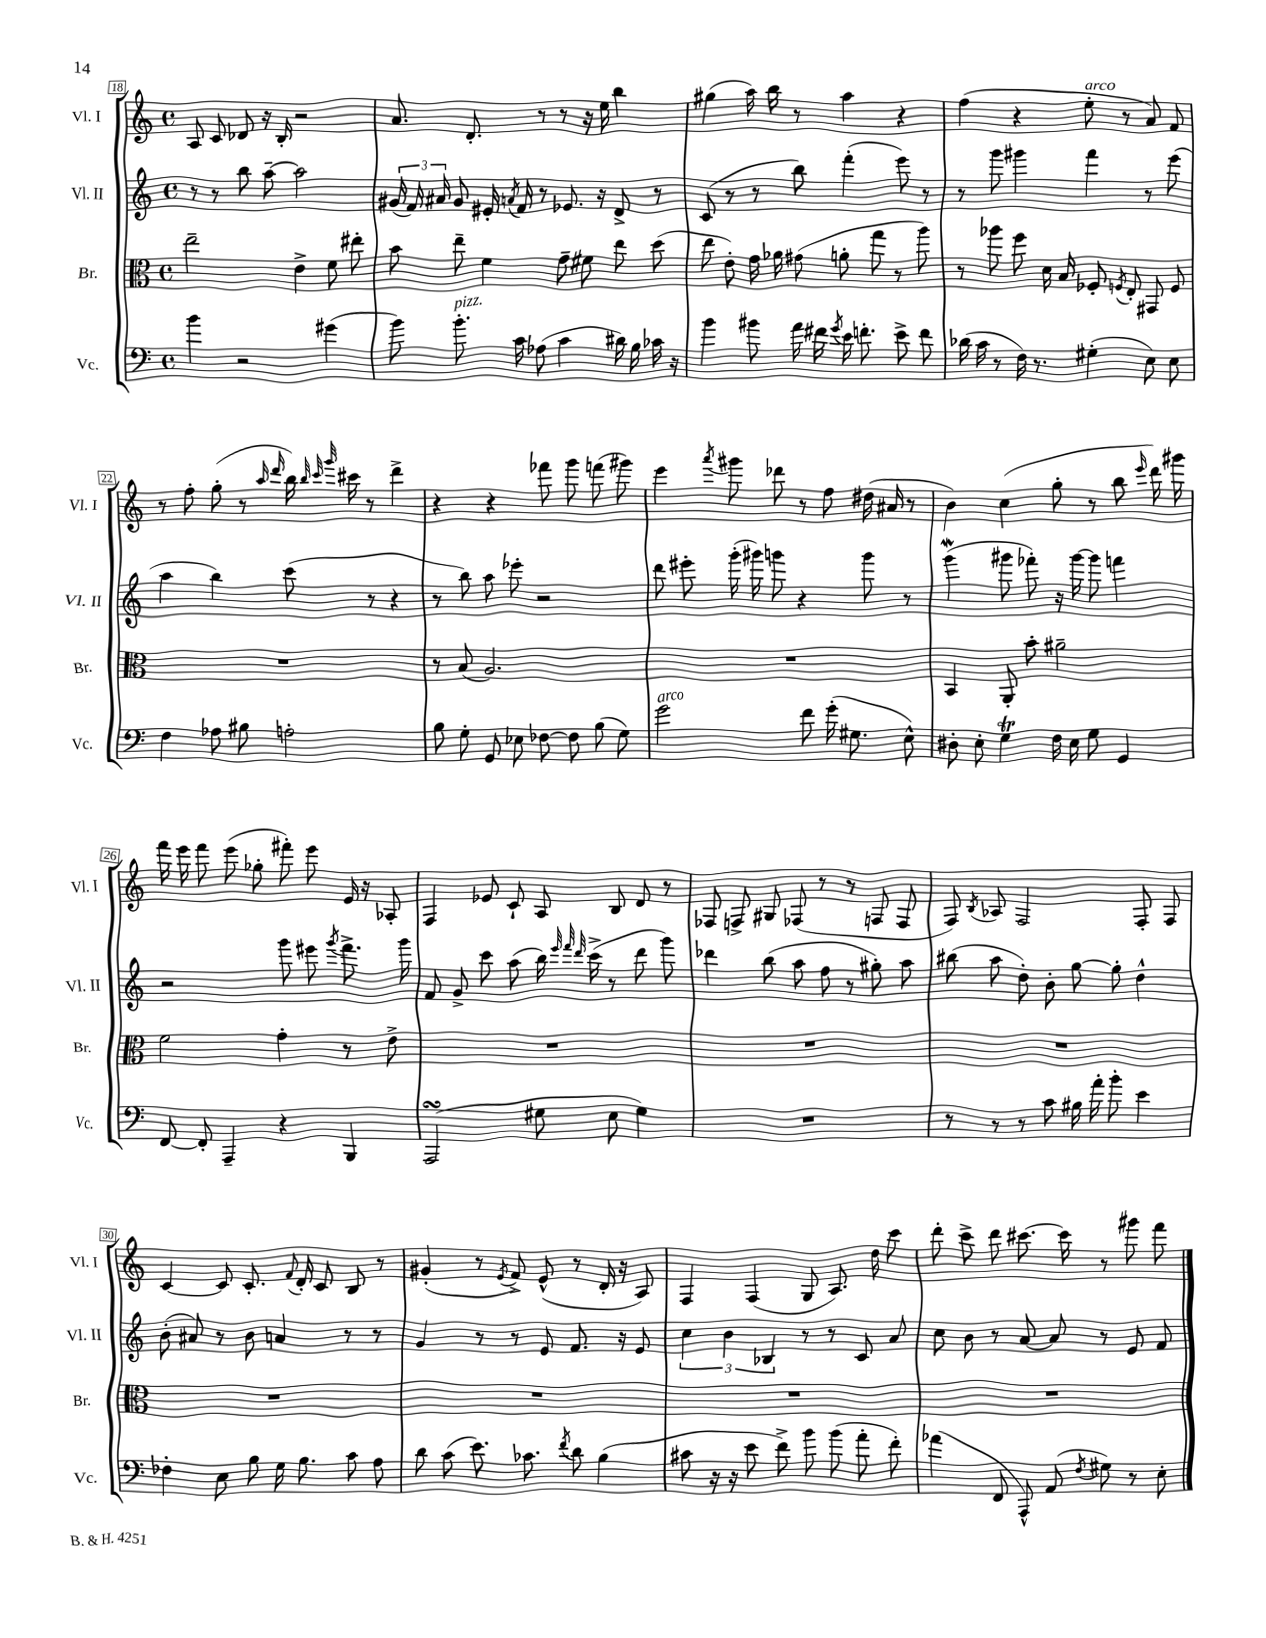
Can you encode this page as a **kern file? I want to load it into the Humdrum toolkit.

**kern	**kern	**kern	**kern
*staff4	*staff3	*staff2	*staff1
*clefF4	*clefC3	*clefG2	*clefG2
*k[]	*k[]	*k[]	*k[]
*M4/4	*M4/4	*M4/4	*M4/4
*met(c)	*met(c)	*met(c)	*met(c)
4b\	2ee~\	8r	8A/
.	.	8r	8c/
2r	.	8bb\	8d-/
.	.	[8aa~\	16r
.	.	.	16B'/
.	4e^\	2aa\]	2r
(4g#\	8f\	.	.
.	8ee#'\	.	.
=	=	=	=
8b\)	8b\	(24g#/	8.a/
.	.	24f/)	.
.	.	24a#/	.
8.b'\	8ee~\	8g#/	.
.	.	.	8.d'/
.	4f\	16e#'/	.
.	.	8qa/	.
16c\	.	16f/	.
(8A-\	.	8r	8r
4c\	8g~\	8.e-/	8r
.	8f#\	.	16r
.	.	16r	16ee\
16d#\)	8ee\	8d^/	4bb\
16B\	.	.	.
16c-\	(8dd\	8r	.
16r	.	.	.
=	=	=	=
4b\	8ee\	(8c/	(4gg#\
.	8e'\)	8r	.
8b#\	16g\	8r	16aa\)
.	16a-\	.	16bb\
16a\	(8g#\	8bb\)	8r
16f#\	.	.	.
8qg/	.	.	.
16e\	8a'\	(4fff'\	4aa\
8.f'\	.	.	.
.	8gg\	.	.
8e^\	8r	8eee\)	4r
8f\	8aa\)	8r	.
=	=	=	=
(16d-\	8r	8r	(4ff\
16c\	.	.	.
8r	8aa-\	8ggg\	.
16F\)	8ff\	4ggg#\	4r
8.r	.	.	.
.	16d\	.	.
.	16B/	.	.
(4G#'\	8F-'/	4fff\	8ee'\
.	8qF/	.	.
.	8E'/	.	8r
8E\)	8GG#/	8r	8a/)
8E\	8F/	(8eee\	8f/
=	=	=	=
4F\	1r	4aa\	8r
.	.	.	8ff'\
8A-\	.	4bb\)	(8gg'\
8B#\	.	.	8r
.	.	.	16qqaa/
.	.	.	16qqddd/
2A'\	.	(8ccc\	16bb\)
.	.	.	32qqbb/
.	.	.	32qqccc/
.	.	.	32qqggg/
.	.	.	16ccc#\
.	.	8r	8r
.	.	4r	4ddd^\
=	=	=	=
8B\	8r	8r	4r
8G'\	(8B/	8bb\)	.
8GG/	2.A/)	8aa\	4r
8E-\	.	8eee-'\	.
[8F-\	.	2r	8fff-\
8F-\]	.	.	8ggg\
(8B\	.	.	(8fff\
8G\)	.	.	8ggg#\)
=	=	=	=
2g\	1r	8ddd\	4eee\
.	.	8eee#'\	.
.	.	.	8qaaa/
.	.	(16ggg'\	8ggg#\
.	.	16ggg#\)	.
.	.	8ggg\	8ddd-\
8f\	.	4r	8r
(16g'\	.	.	8ff\
8.G#\	.	.	.
.	.	8ggg\	(16dd#\
.	.	.	16a#/
8E^^\)	.	8r	8r
=	=	=	=
8D#'\	4BB/	(4ggg\	4b\)
8E'\	.	.	.
4G\	8AA'/	8ggg#\	(4cc\
.	8b'\	8fff-'\)	.
16F\	2a#~\	16r	8gg'\
16E\	.	[16ggg#\	.
8G\	.	8ggg#\]	8r
4GG/	.	4fff\	8bb\
.	.	.	16qqeee/
.	.	.	16ddd\)
.	.	.	16ggg#\
=	=	=	=
[8FF/	2f\	2r	16fff\
.	.	.	16eee\
8FF'/]	.	.	8fff\
4AAA~/	.	.	(8eee\
.	.	.	8gg-'\
4r	4g'\	8ggg\	8fff#'\)
.	.	8eee#\	8eee\
.	.	8qggg/	.
4BBB/	8r	8.fff^\	16e/
.	.	.	16r
.	8e^\	.	8A-'/
.	.	16ggg\	.
=	=	=	=
(2AAA/	1r	8f/	4F/
.	.	8g^/	.
.	.	8ccc\	8e-/
.	.	(8aa\	8c`/
8G#\	.	16bb\)	8A/
.	.	32qqeee/	.
.	.	32qqfff/	.
.	.	32qqddd/	.
.	.	(16ccc^\	.
8E\	.	8r	8B/
4G#\)	.	8ddd\	8d/
.	.	8ggg\)	8r
=	=	=	=
1r	1r	4ddd-\	8F-/
.	.	.	8F^/
.	.	(8bb\	8G#/
.	.	8aa\	(8F-/
.	.	8ff\	8r
.	.	8r	8r
.	.	8gg#'\)	8F/
.	.	8aa\	8F/
=	=	=	=
8r	1r	(8bb#\	8F/)
.	.	.	8qB/
8r	.	8aa\	8A-/
8r	.	8dd'\)	2F/
8c\	.	8b'\	.
16B#\	.	[8gg\	.
16a'\	.	.	.
8b'\	.	8gg'\]	.
4e\	.	4dd^^\	8F'/
.	.	.	8F/
=	=	=	=
4F-'\	1r	(8b'\	[4c/
.	.	8a#/)	.
8E\	.	8r	8c/]
8B\	.	8b\	8.c'/
16G\	.	4a/	.
.	.	.	8qqf/
8.B\	.	.	16d'/
.	.	.	8c/
8c\	.	8r	8B/
8A\	.	8r	8r
=	=	=	=
8d\	1r	4g/	(4g#'/
(8c\	.	.	.
8.e\)	.	8r	8r
.	.	.	8qe/
.	.	8r	8f^/)
8.c-\	.	.	.
.	.	8e/	(8e^^/
8qf/	.	.	.
8d\	.	8.f/	8r
(4B\	.	.	16d'/
.	.	16r	16r
.	.	8e/	8A/)
=	=	=	=
8c#\	1r	6cc\	4F/
16r	.	.	.
.	.	6b\	.
16r	.	.	.
8e\	.	.	(4F/
.	.	6B-/	.
8f^\)	.	.	.
8b\	.	8r	8G/
(8b\	.	8r	8.A/)
8a'\	.	8c/	.
.	.	.	16dd\
8f'\)	.	8a/	8ccc\
=	=	=	=
(4a-\	1r	8cc\	8ddd'\
.	.	8b\	8ccc^\
8FF/	.	8r	8ddd\
8AAA^^/)	.	[8a/	[8.ccc#\
(8AA/	.	8a/]	.
.	.	.	16ccc#\]
8qF/	.	.	.
8G#\)	.	8r	8r
8r	.	8e/	8ggg#\
8E'\	.	8f/	8fff\
==	==	==	==
*-	*-	*-	*-
